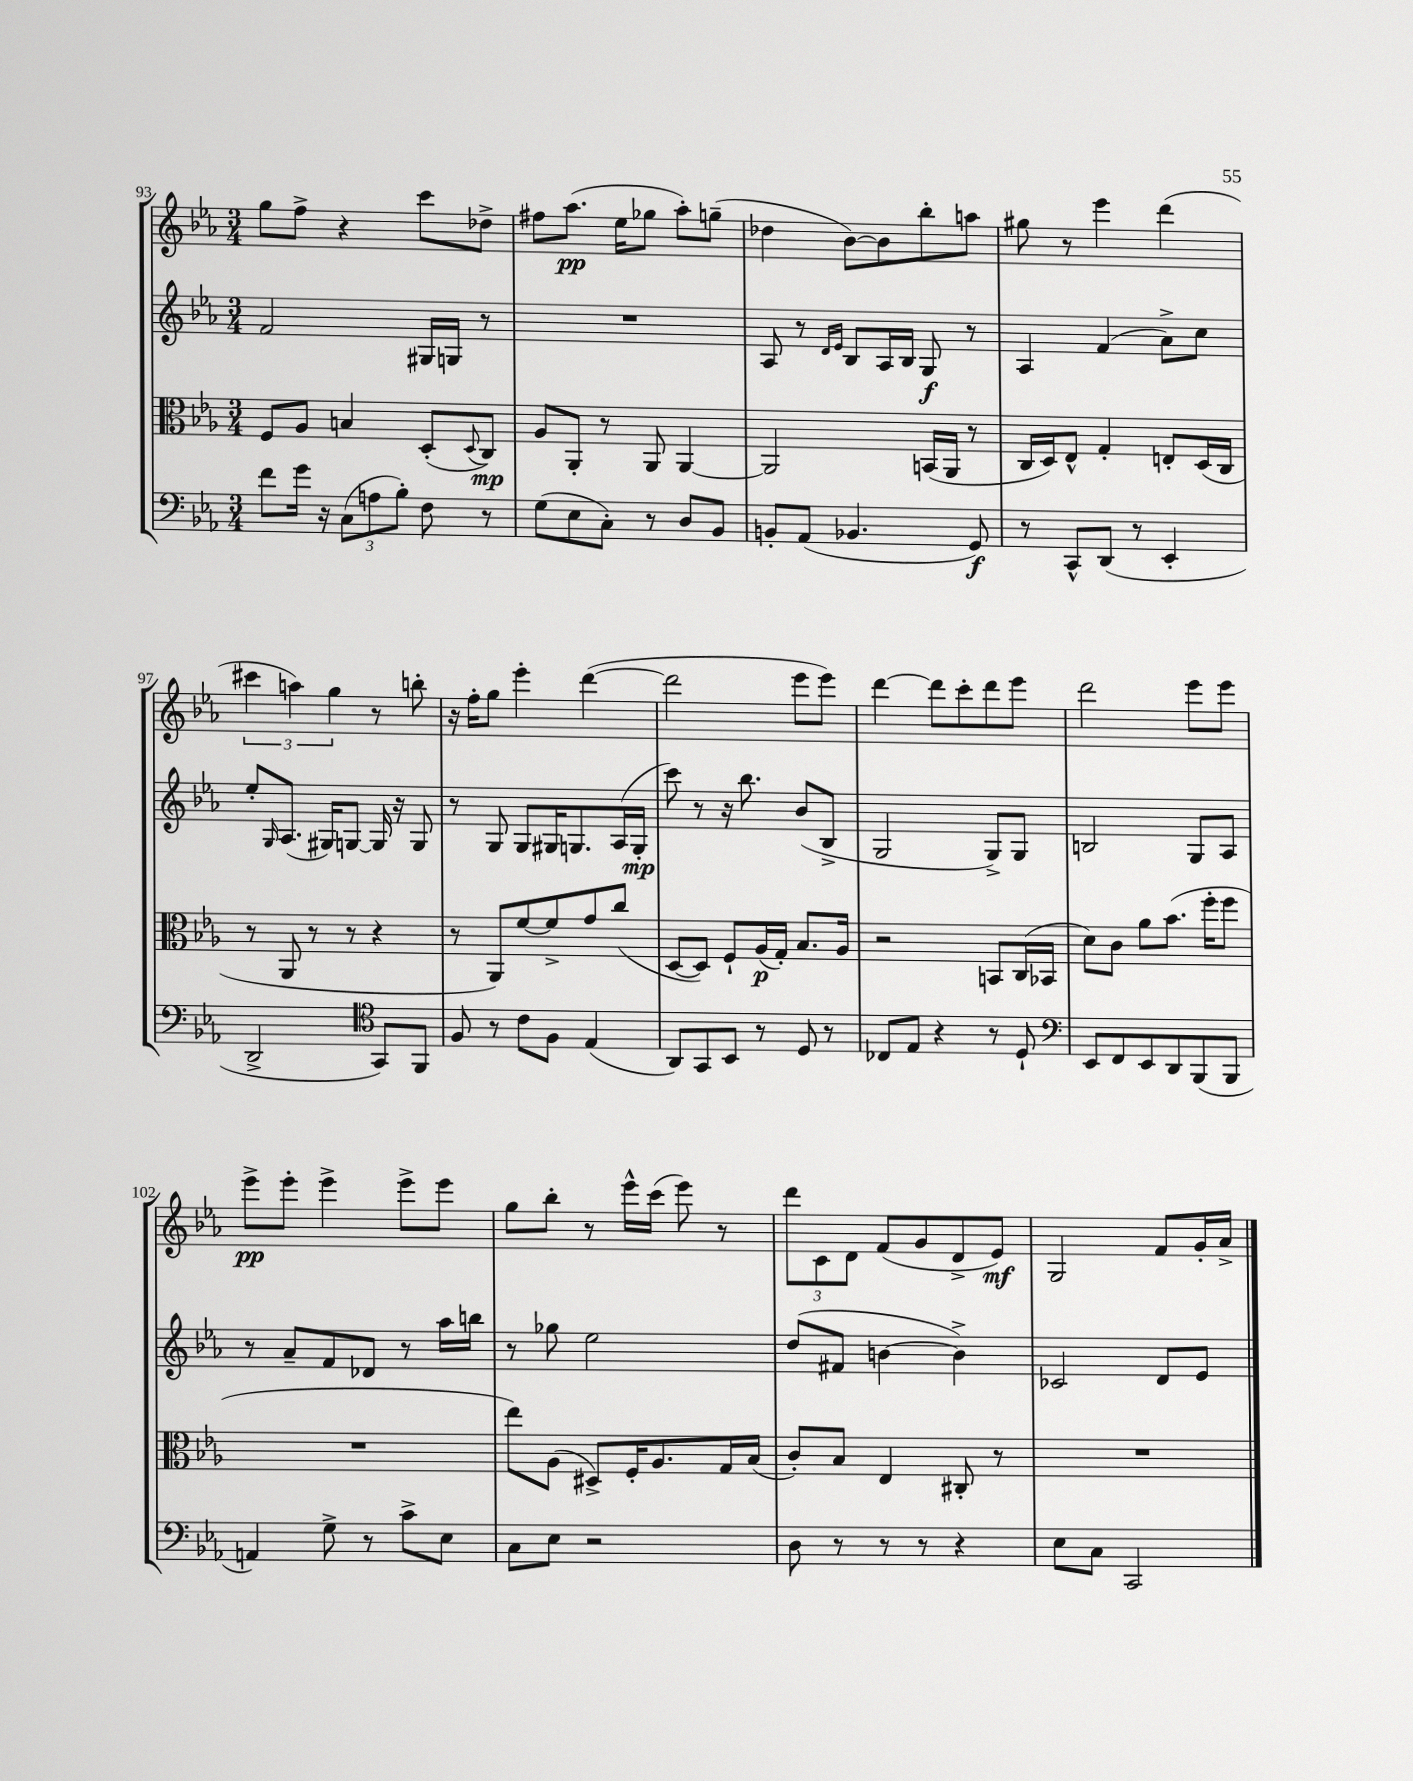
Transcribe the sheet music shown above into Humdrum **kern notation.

**kern	**kern	**kern	**kern
*staff4	*staff3	*staff2	*staff1
*clefF4	*clefC3	*clefG2	*clefG2
*k[b-e-a-]	*k[b-e-a-]	*k[b-e-a-]	*k[b-e-a-]
*M3/4	*M3/4	*M3/4	*M3/4
8f	8F	2f	8gg
16g	8A-	.	8ff^
16r	.	.	.
(12C	4B	.	4r
12A	.	.	.
12B-')	.	.	.
8F	(8D'	16G#	8ccc
.	.	16G	.
.	8qqD	.	.
8r	8C)	8r	8dd-^
=	=	=	=
(8G	8A-	2.r	8ff#
8E-	8AA-'	.	(8.aa-
8C')	8r	.	.
.	.	.	16ee-
8r	8AA-	.	8gg-
8D	[4AA-	.	8aa-')
8BB-	.	.	(8gg~
=	=	=	=
8BB'	2AA-]	8A-	4dd-
(8AA-	.	8r	.
.	.	16qqd	.
.	.	16qqe-	.
4.BB-	.	8B-	[8b-)
.	.	16A-	8b-]
.	.	16B-	.
.	(16BB	8G	8bb-'
.	16AA-	.	.
8GG)	8r	8r	8aa
=	=	=	=
8r	16C	4A-	8gg#
.	16D)	.	.
8CC^^	8E-^^	.	8r
(8DD	4G'	(4f	4eee-
8r	.	.	.
4EE-'	8E'	8a-^)	(4ddd
.	(16D	8cc	.
.	16C	.	.
=	=	=	=
2DD^	8r	8ee-'	6ccc#
.	.	16qqG	.
.	8AA-	(8.A-	.
.	.	.	6aa)
.	8r	.	.
.	.	16G#)	.
.	.	.	6gg
.	8r	[8G	.
*clefC4	*	*	*
8GG)	4r	16G]	8r
.	.	16r	.
8FF	.	8G	8bb'
=	=	=	=
8F	8r	8r	16r
.	.	.	16ff'
8r	8AA-)	8G	8gg
8c	[8f	8G	4eee-'
8F	8f^]	16G#	.
.	.	8.G	.
(4E-	8g	.	([4ddd
.	(8cc	(16A-	.
.	.	16G'	.
=	=	=	=
8AA-)	[8D	8ccc)	2ddd]
8GG	8D])	8r	.
8BB-	8F`	16r	.
.	.	8.bb-	.
8r	(16A-	.	.
.	16G')	.	.
8D	8.B-	(8b-	8eee-
8r	.	8B-^	8eee-)
.	16A-	.	.
=	=	=	=
8C-	2r	2G	[4ddd
8E-	.	.	.
4r	.	.	8ddd]
.	.	.	8ccc'
8r	8BB	8G^)	8ddd
8D`	(16C	8G	8eee-
.	16BB-	.	.
=	=	=	=
*clefF4	*	*	*
8EE-	8d)	2B	2ddd
8FF	8c	.	.
8EE-	8a-	.	.
8DD	(8.b-	.	.
(8BBB-	.	8G	8eee-
.	16ff'	.	.
8BBB-	8ff	8A-	8eee-
=	=	=	=
4AA)	2.r	8r	8eee-^
.	.	8a-~	8eee-'
8G^	.	8f	4eee-^
8r	.	8d-	.
8c^	.	8r	8eee-^
8E-	.	16aa-	8eee-
.	.	16bb	.
=	=	=	=
8C	8ee-)	8r	8gg
8E-	(8A-	8gg-	8bb-'
2r	8D#^)	2ee-	8r
.	16F'	.	16eee-^^
.	8.A-	.	(16ccc
.	.	.	8eee-)
.	16G	.	8r
.	(16B-	.	.
=	=	=	=
8D	8c')	(8dd	12ddd
.	.	.	12c
8r	8B-	8f#	.
.	.	.	12d
8r	4E-	[4b	(8f
8r	.	.	8g
4r	8C#'	4b^])	8d^
.	8r	.	8e-)
=	=	=	=
8E-	2.r	2c-	2G
8C	.	.	.
2CC	.	.	.
.	.	8d	8f
.	.	8e-	16g'
.	.	.	16a-^
==	==	==	==
*-	*-	*-	*-
